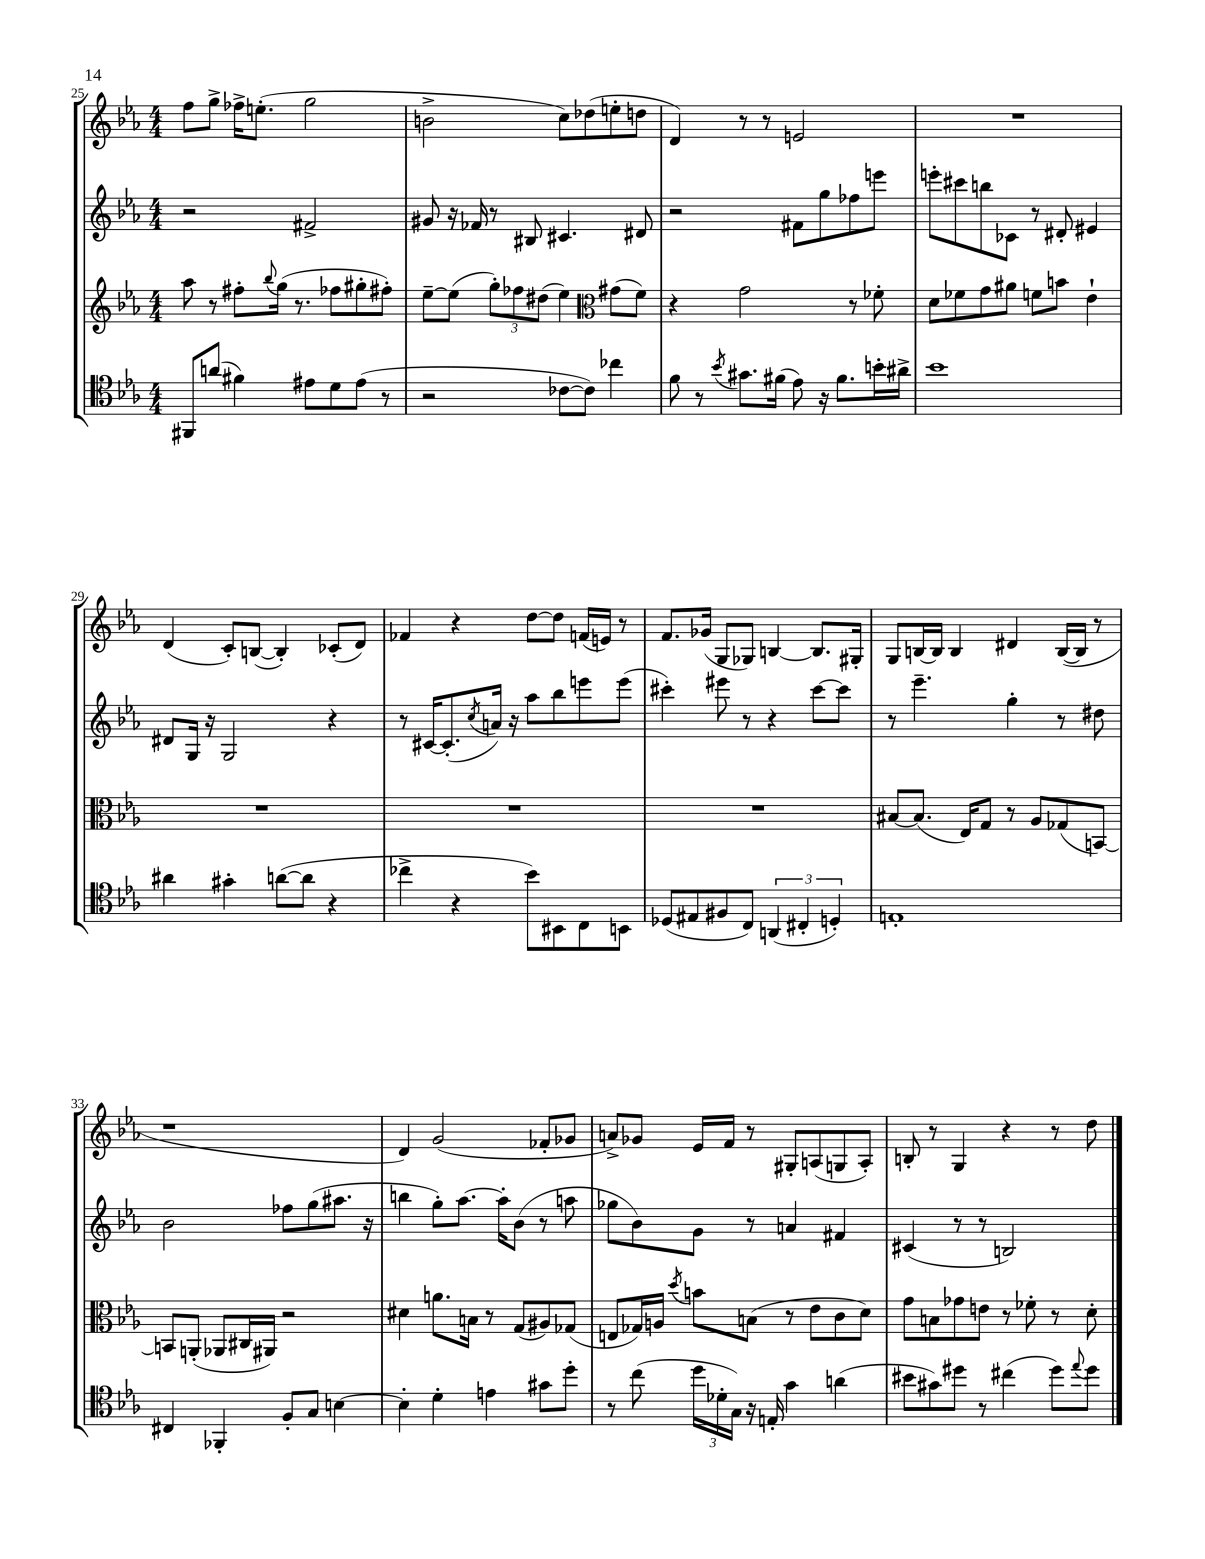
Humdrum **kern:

**kern	**kern	**kern	**kern
*staff4	*staff3	*staff2	*staff1
*clefC4	*clefG2	*clefG2	*clefG2
*k[b-e-a-]	*k[b-e-a-]	*k[b-e-a-]	*k[b-e-a-]
*M4/4	*M4/4	*M4/4	*M4/4
8FF#	8aa-	2r	8ff
(8a	8r	.	8gg^
4f#)	8ff#'	.	16ff-^
.	.	.	(8.ee'
.	8qqbb-	.	.
.	(16gg	.	.
.	8.r	.	.
8e#	.	2f#^	2gg
8d	8ff-	.	.
(8e#	8gg#'	.	.
8r	8ff#')	.	.
=	=	=	=
2r	[8ee-~	8g#	2b^
.	(8ee-]	16r	.
.	.	16f-	.
.	12gg')	8r	.
.	12ff-	.	.
.	.	8B#	.
.	(12dd#	.	.
[8c-	4ee-)	4.c#	8cc)
8c-])	.	.	(8dd-
*	*clefC3	*	*
4cc-	(8g#	.	8ee'
.	8f)	8d#	8dd
=	=	=	=
8f	4r	2r	4d)
8r	.	.	.
8qb-	.	.	.
8.g#	2g	.	8r
.	.	.	8r
(16f#	.	.	.
8e-)	.	8f#	2e
16r	.	8gg	.
8.f#	.	.	.
.	8r	8ff-	.
16b'	8f-'	8eee	.
16a#^	.	.	.
=	=	=	=
1b-	8d	8eee'	1r
.	8f-	8ccc#	.
.	8g	8bb	.
.	8a#	8c-	.
.	8f	8r	.
.	8b	8d#'	.
.	4e-`	4e#	.
=	=	=	=
4a#	1r	8d#	(4d
.	.	16G	.
.	.	16r	.
4g#'	.	2G	8c')
.	.	.	([8B
([8a	.	.	4B'])
8a]	.	.	.
4r	.	4r	(8c-'
.	.	.	8d)
=	=	=	=
4cc-^	1r	8r	4f-
.	.	[16c#	.
.	.	(8.c#']	.
4r	.	.	4r
.	.	8qcc	.
.	.	16a)	.
.	.	16r	.
8b-)	.	8aa-	[8dd
8BB#	.	8bb-	8dd]
8C	.	8eee	(16f
.	.	.	16e)
8BB	.	(8eee	8r
=	=	=	=
(8D-	1r	4ccc#')	8.f
8E#	.	.	.
.	.	.	(16g-
8F#	.	8eee#	8G
8C)	.	8r	8G-)
(6AA	.	4r	[4B
6C#'	.	.	.
.	.	[8ccc#	8.B]
6D')	.	.	.
.	.	8ccc#]	.
.	.	.	16G#'
=	=	=	=
1E'	[8B#	8r	8G
.	(8.B#]	4.eee-~	[16B
.	.	.	16B]
.	.	.	4B
.	16E-)	.	.
.	8G	.	.
.	8r	4gg'	4d#
.	8A-	.	.
.	(8G-	8r	([16B
.	.	.	16B]
.	[8BB)	8dd#	8r
=	=	=	=
4C#	8BB]	2b-	1r
.	(8AA'	.	.
4FF-'	8AA-	.	.
.	16C#	.	.
.	16AA#)	.	.
8F'	2r	8ff-	.
8G	.	(8gg	.
[4B	.	8.aa#	.
.	.	16r	.
=	=	=	=
4B']	4d#	4bb	4d)
4d'	8.a	8gg')	(2g
.	.	[8.aa-	.
.	16B	.	.
4e	8r	.	.
.	.	16aa-']	.
.	(8G	(8b-	.
8g#	8A#)	8r	8f-'
8dd'	(8G-	8aa	8g-
=	=	=	=
8r	8E	8gg-	8a^)
(8cc	16G-)	8b-)	8g-
.	16A	.	.
.	8qdd	.	.
24dd	8b	8g	16e-
24d-'	.	.	.
.	.	.	16f
24G)	.	.	.
16r	(8B	8r	8r
16E'	.	.	.
4g	8r	4a	8G#'
.	8e-	.	(8A
(4a	8c	4f#	8G
.	8d)	.	8A')
=	=	=	=
8b#	8g	(4c#	8B'
8g#)	8B	.	8r
8dd#	8g-	8r	4G
8r	8e	8r	.
(4cc#	8r	2B)	4r
.	8f-'	.	.
8dd#)	8r	.	8r
8qqee-	.	.	.
8dd#	8d'	.	8dd
==	==	==	==
*-	*-	*-	*-
